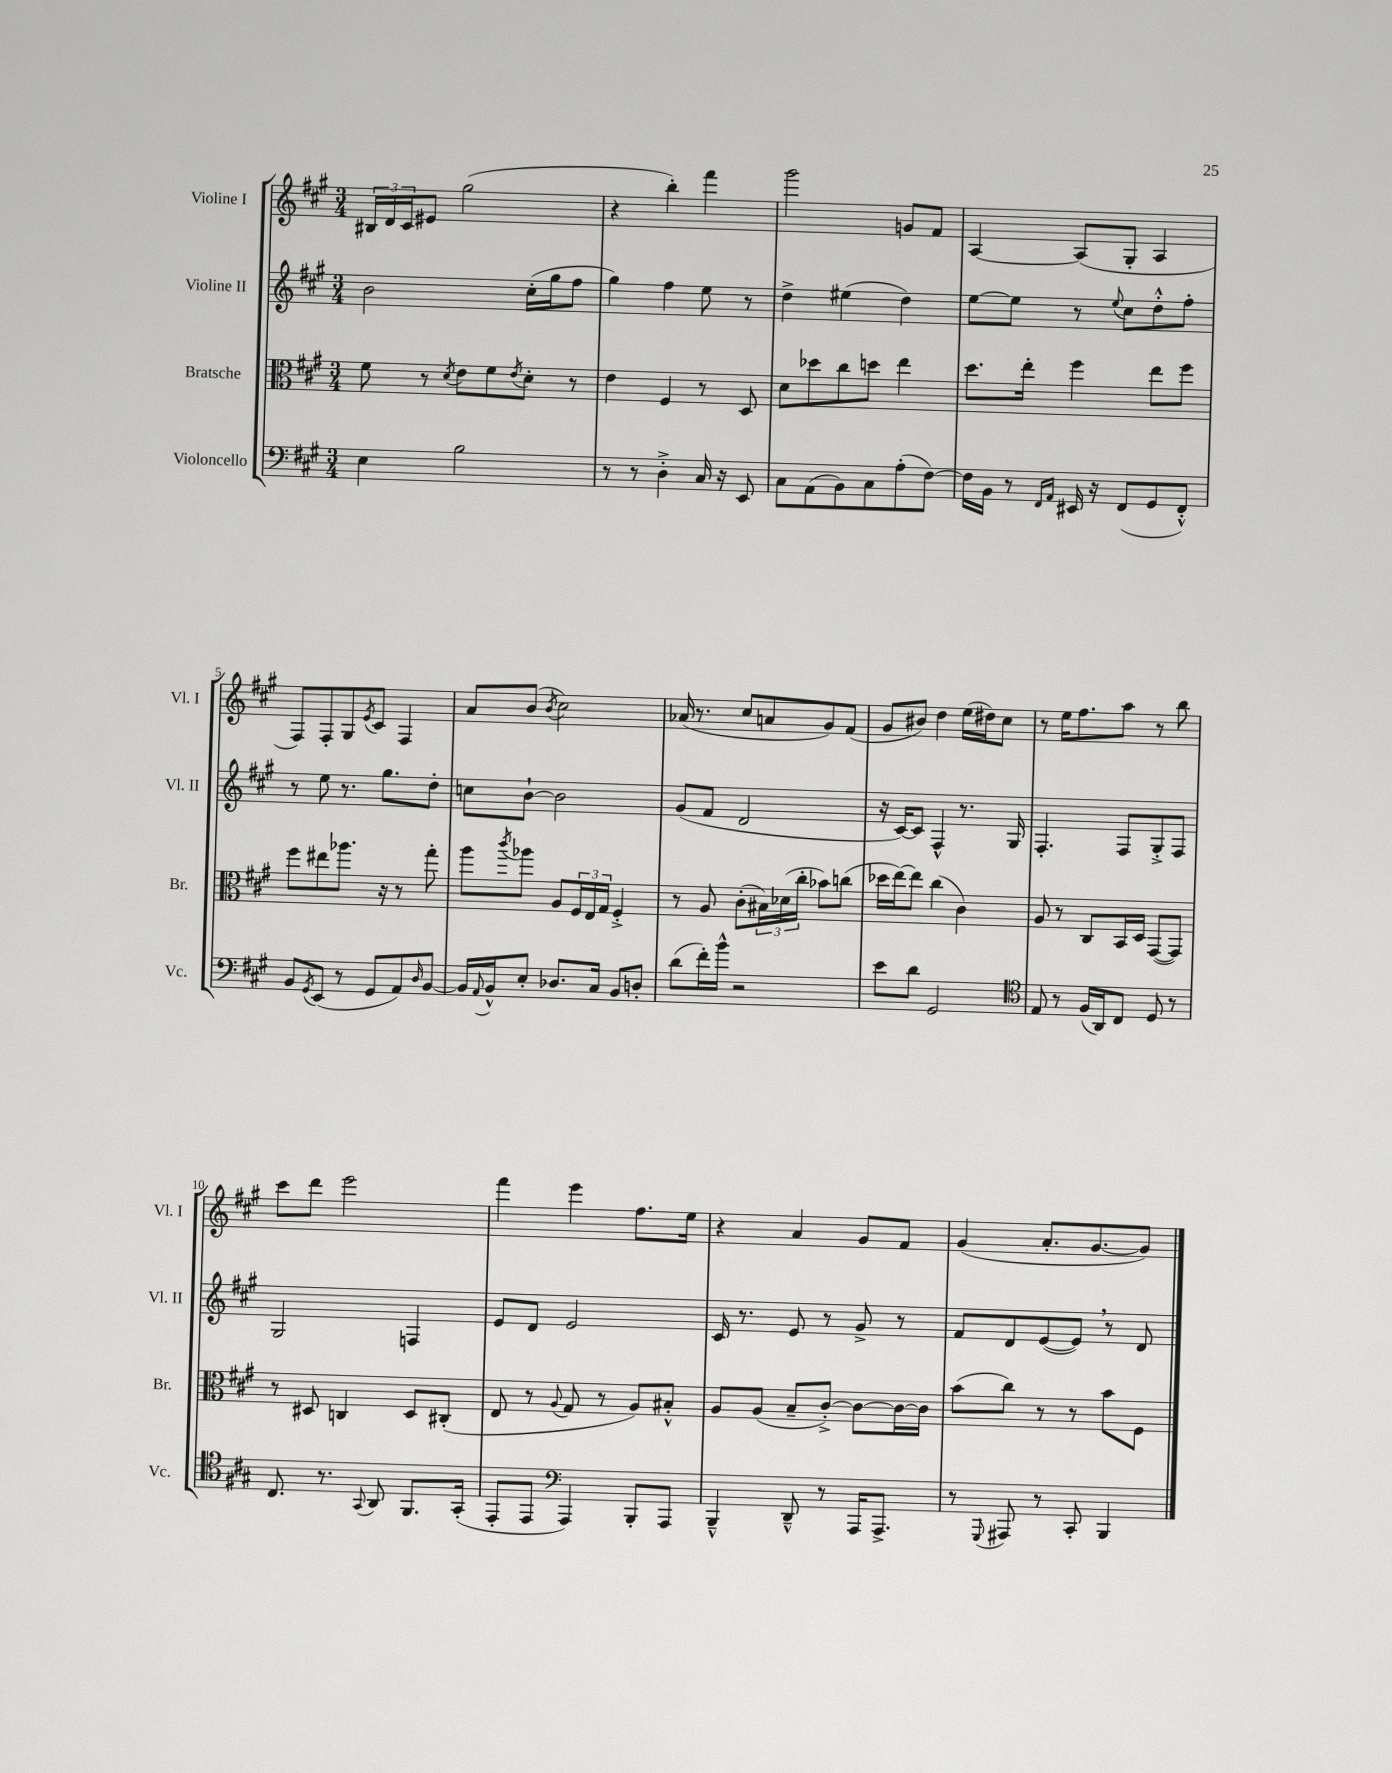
<<
\new StaffGroup <<
\new Staff = "s0" \with { instrumentName = "Violine I" shortInstrumentName = "Vl. I" } {
    \clef treble \key a \major \numericTimeSignature \time 3/4
    \tuplet 3/2 { bis16 d'16 cis'16 } eis'8 gis''2( |
    r4 b''4-.) fis'''4 |
    gis'''2 g'8 fis'8 |
    a4~ a8( gis8-. a4 |
    fis8) fis8-. gis8 \acciaccatura { e'8 } cis'8 fis4 |
    a'8 b'8( \acciaccatura { b'8 } cis''2) |
    aes'16( r8. cis''8 a'8 gis'8) fis'8( |
    gis'8 bis'8) d''4 e''16( dis''16) cis''8 |
    r8 e''16 fis''8. a''8 r8 b''8 |
    cis'''8 d'''8 e'''2 |
    fis'''4 e'''4 fis''8. e''16 |
    r4 a'4 gis'8 fis'8 |
    gis'4( a'8.-. gis'8.~ gis'8) \bar "|." |
}
\new Staff = "s1" \with { instrumentName = "Violine II" shortInstrumentName = "Vl. II" } {
    \clef treble \key a \major \numericTimeSignature \time 3/4
    b'2 cis''16-.( gis''16 fis''8 |
    gis''4) fis''4 e''8 r8 |
    d''4-> eis''4( d''4) |
    e''8~ e''8 r8 \appoggiatura { e''8 } cis''8 d''8-.-^ fis''8-. |
    r8 e''8 r8. gis''8. d''8-. |
    c''8 b'8~-! b'2 |
    gis'8( fis'8 d'2 |
    r16 cis'16~) cis'8 fis4-^ r8. gis16 |
    fis4.-. fis8 gis8-.-> fis8 |
    gis2 f4 |
    e'8 d'8 e'2 |
    cis'16 r8. e'8 r8 gis'8-> r8 |
    fis'8 d'8 e'8~( e'8) \breathe r8 d'8 \bar "|." |
}
\new Staff = "s2" \with { instrumentName = "Bratsche" shortInstrumentName = "Br." } {
    \clef alto \key a \major \numericTimeSignature \time 3/4
    fis'8 r8 \acciaccatura { d'8 } e'8 fis'8 \acciaccatura { e'8 } d'8-. r8 |
    e'4 fis4 r8 d8 |
    d'8 des''8 cis''8 d''8 e''4 |
    d''8. e''16-. fis''4 e''8 fis''8 |
    fis''8 eis''8 aes''8. r16 r8 gis''8-. |
    a''8 \acciaccatura { cis'''8 } aes''8 a8 \tuplet 3/2 { fis16 e16 gis16 } fis4-.-> |
    r8 a8 cis'8-.( \tuplet 3/2 { bis16) des'16( cis''16-. } bes'8) c''8( |
    des''16 e''16~) e''8 cis''4( cis'4) |
    a8 r8 cis8 b,16 d16 gis,8~( gis,8) |
    r8 dis8 c4 dis8 cis8-.( |
    e8 r8 \appoggiatura { a8 } gis8 r8 a8) bis8-.-^ |
    a8 a8( b8-- cis'8~-.->) cis'8~ cis'16~ cis'16 |
    b'8( cis''8) r8 r8 b'8 fis8 \bar "|." |
}
\new Staff = "s3" \with { instrumentName = "Violoncello" shortInstrumentName = "Vc." } {
    \clef bass \key a \major \numericTimeSignature \time 3/4
    e4 b2 |
    r8 r8 d4-.-> cis16 r16 e,8 |
    cis8 a,8( b,8) cis8 a8-.( fis8~) |
    fis16 b,16 r8 \grace { fis,16 a,16 } eis,16 r16 fis,8( gis,8 fis,8-.-^) |
    b,8 \acciaccatura { gis,8 } e,8( r8 gis,8 a,8) \grace { d16 } b,8~ |
    b,16 \appoggiatura { a,8 } b,16-^ e8-. des8. cis16 b,8 d8-. |
    d'8( fis'16-.) b'16-^ r2 |
    e'8 d'8 gis,2 |
    \clef tenor e8 r8 fis16( a,16) cis8 d8 r8 |
    cis8. r8. \appoggiatura { gis,8 } a,8 fis,8. gis,16-.( |
    e,8-. e,8 \clef bass a,,4) b,,8-. a,,8 |
    b,,4---^ d,8---^ r8 a,,16 a,,8.-> |
    r8 \appoggiatura { gis,,8 } ais,,8 r8 cis,8-. b,,4 \bar "|." |
}
>>
>>
